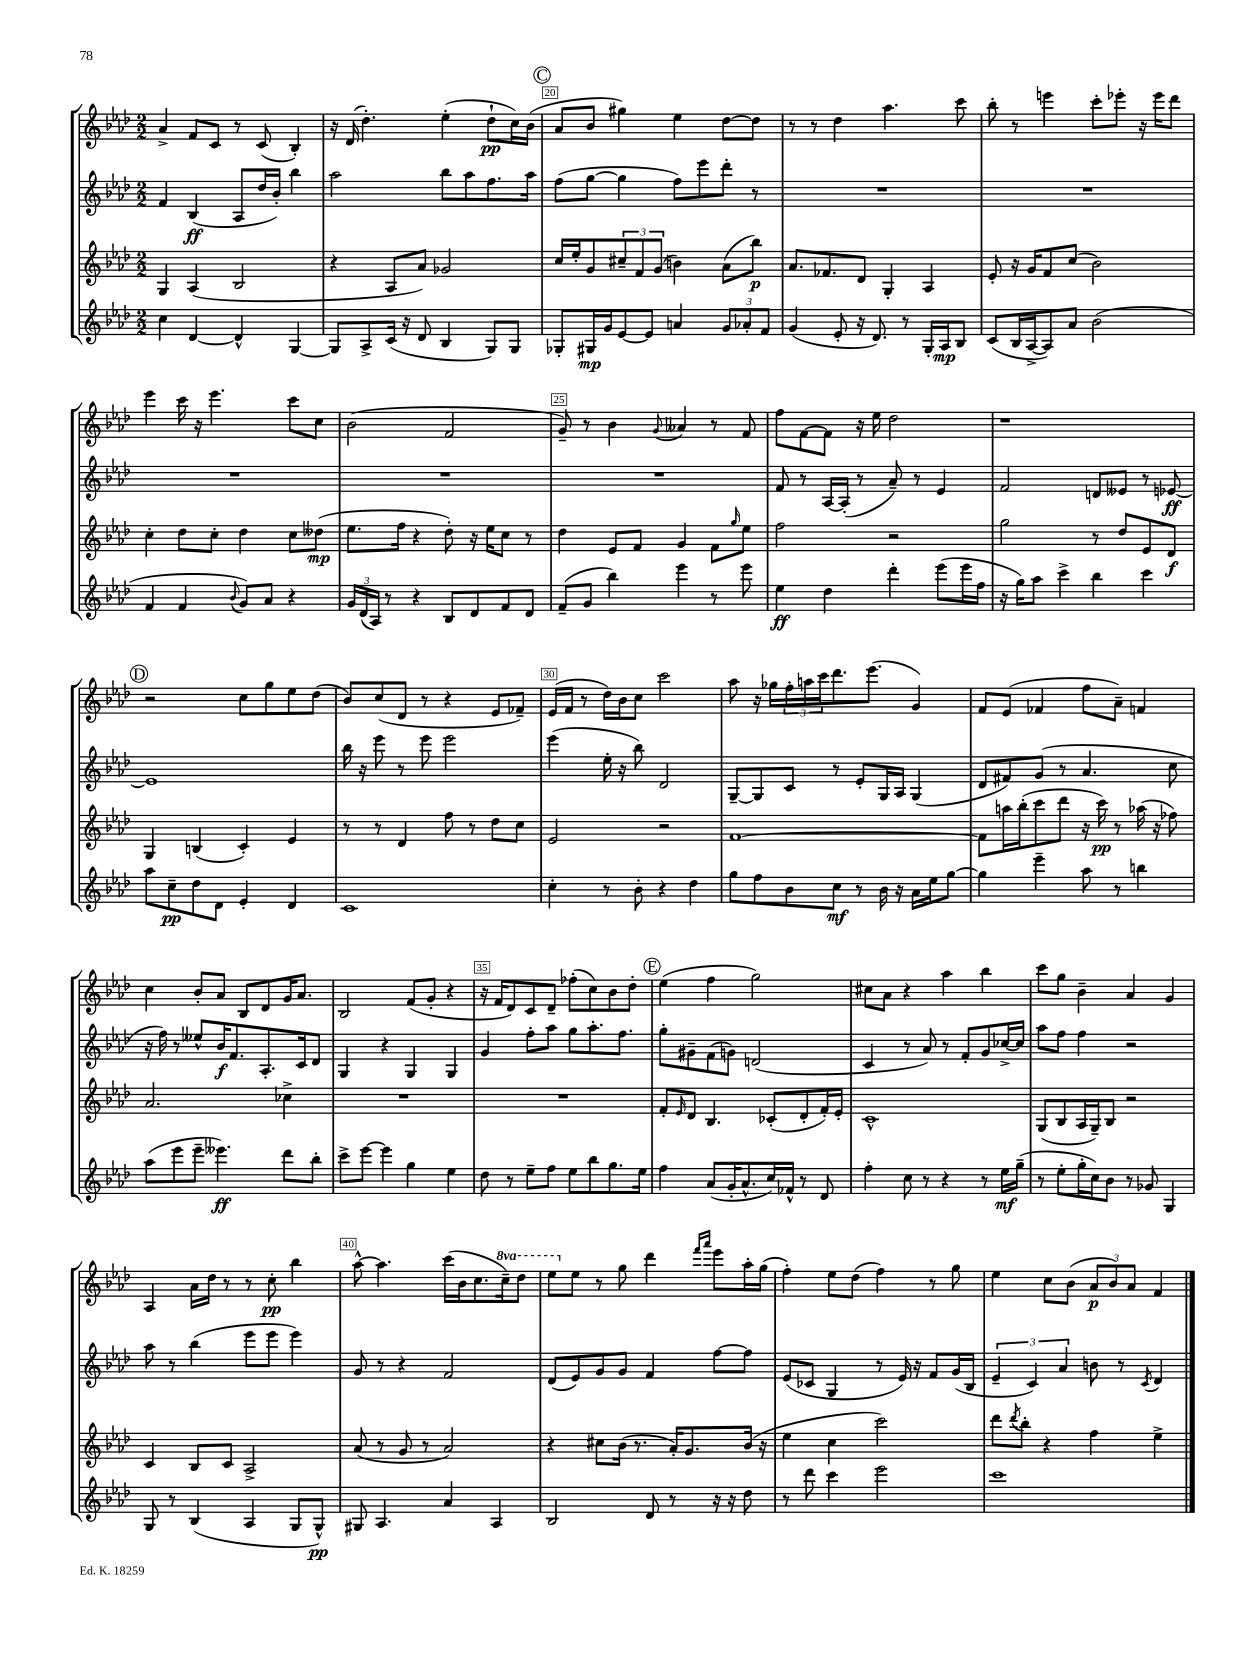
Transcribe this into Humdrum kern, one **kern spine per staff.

**kern	**kern	**kern	**kern
*staff4	*staff3	*staff2	*staff1
*clefG2	*clefG2	*clefG2	*clefG2
*k[b-e-a-d-]	*k[b-e-a-d-]	*k[b-e-a-d-]	*k[b-e-a-d-]
*M2/2	*M2/2	*M2/2	*M2/2
4cc	4G	4f	4a-^
[4d-	(4A-	(4B-	8f
.	.	.	8c
4d-^^]	2B-	8A-	8r
.	.	16dd-	(8c
.	.	16b-')	.
[4G	.	4bb-	4B-')
=	=	=	=
8G]	4r	2aa-	16r
.	.	.	(16d-
8A-^	.	.	4.dd-')
(16c	8A-	.	.
16r	.	.	.
8d-	8a-)	.	.
4B-	2g-	8bb-	(4ee-'
.	.	8aa-	.
8G)	.	8.ff	8dd-`
8G	.	.	16cc)
.	.	16aa-	(16b-
=	=	=	=
8G-'	16cc	(8ff	8a-
.	16ee-'	.	.
16G#	8g	[8gg	8b-
16g	.	.	.
[8e-	12cc#~	4gg]	4gg#)
.	12f	.	.
8e-]	.	.	.
.	(12g	.	.
4a	4b)	8ff)	4ee-
.	.	8eee-	.
12g	(8a-	8ddd-'	[8dd-
12a-'	.	.	.
.	8bb-)	8r	8dd-]
12f	.	.	.
=	=	=	=
(4g	8.a-	1r	8r
.	.	.	8r
.	8.f-	.	.
8e-'	.	.	4dd-
16r	8d-	.	.
8.d-)	.	.	.
.	4G'	.	4.aa-
8r	.	.	.
16G'	4A-	.	.
16A-	.	.	.
8B-	.	.	8ccc
=	=	=	=
(8c	8e-'	1r	8bb-'
16B-	16r	.	8r
[16A-^	16g	.	.
8A-])	8f	.	4eee
8a-	(8cc	.	.
(2b-	2b-)	.	8ccc'
.	.	.	8eee-'
.	.	.	16r
.	.	.	16eee-
.	.	.	8ddd-
=	=	=	=
4f	4cc'	1r	4eee-
4f	8dd-	.	16ccc
.	.	.	16r
.	8cc'	.	4.eee-
8qqb-	.	.	.
8g)	4dd-	.	.
8a-	.	.	.
4r	8cc	.	8ccc
.	(8dd--	.	8cc
=	=	=	=
24g	8.ee-	1r	(2b-
(24d-	.	.	.
24A-)	.	.	.
8r	.	.	.
.	16ff	.	.
4r	4r	.	.
8B-	8dd-')	.	2f
8d-	16r	.	.
.	16ee-	.	.
8f	8cc	.	.
8d-	8r	.	.
=	=	=	=
(8f~	4dd-	1r	8g~)
8g	.	.	8r
4bb-)	8e-	.	4b-
.	8f	.	.
.	.	.	8qqg
4eee-	4g	.	4a--
8r	8f	.	8r
.	16qqgg	.	.
8eee-	8ee-	.	8f
=	=	=	=
4ee-	2ff	8f	8ff
.	.	8r	[8f
4dd-	.	[16A-	8f]
.	.	(16A-']	.
.	.	8r	16r
.	.	.	16ee-
4ddd-'	2r	8a-~)	2dd-
.	.	8r	.
(8eee-	.	4e-	.
16eee-	.	.	.
16ff	.	.	.
=	=	=	=
16r	2gg	2f	1r
16gg)	.	.	.
8aa-	.	.	.
4ccc^	.	.	.
4bb-	8r	8d	.
.	8dd-	8e--	.
4ccc	8e-	8r	.
.	8d-	[8e-	.
=	=	=	=
8aa-	4G	1e-]	2r
8cc~	.	.	.
8dd-	(4B	.	.
8d-	.	.	.
4e-'	4c')	.	8cc
.	.	.	8gg
4d-	4e-	.	8ee-
.	.	.	(8dd-
=	=	=	=
1c	8r	16bb-	8b-)
.	.	16r	.
.	8r	8eee-	(8cc
.	4d-	8r	8d-
.	.	8eee-	8r
.	8ff	2eee-	4r
.	8r	.	.
.	8dd-	.	8e-
.	8cc	.	8f-~)
=	=	=	=
4cc'	2e-	(4eee-	(16e-
.	.	.	16f
.	.	.	8r
8r	.	16ee-'	16dd-)
.	.	16r	16b-
8b-'	.	8bb-)	8cc
4r	2r	2d-	2ccc
4dd-	.	.	.
=	=	=	=
8gg	[1f	[8G~	8aa-
8ff	.	8G]	16r
.	.	.	16gg-
8b-	.	8c	24ff'
.	.	.	24aa
.	.	.	24ccc
8cc	.	8r	8.ddd-
8r	.	8e-'	.
.	.	.	(8.eee-
16b-	.	16G	.
16r	.	16A-	.
16a-	.	(4G	4g)
16ee-	.	.	.
[8gg	.	.	.
=	=	=	=
4gg]	8f]	8d-	8f
.	16aa	8f#)	(8e-
.	(16bb-'	.	.
4eee-~	8ccc	(8g	4f-
.	8ddd-	8r	.
8aa-	16r	4.a-	8ff
.	16ccc)	.	.
8r	8r	.	8a-~)
4bb	(16aa-	.	4f
.	16r	.	.
.	8ff-)	8cc	.
=	=	=	=
(8aa-	2.a-	16r	4cc
.	.	16ff)	.
8eee-	.	8r	.
8eee-~	.	8ee--^^	8b-'
4.eee--)	.	16b-	8a-
.	.	8.f	.
.	.	.	8B-
.	.	8.A-'	8d-
8ddd-	4cc-^	.	16g
.	.	16c	8.a-
8bb-'	.	8d-	.
=	=	=	=
8ccc^	1r	4G	2B-
[8eee-	.	.	.
4eee-]	.	4r	.
4gg	.	4G	(8f
.	.	.	8g'
4ee-	.	4G	4r
=	=	=	=
8dd-	1r	4g	16r
.	.	.	16f
8r	.	.	8d-)
8ee-~	.	8ff'	8c
8ff	.	8aa-	8d-~
8ee-	.	8gg	(8ff-'
8bb-	.	8.aa-'	8cc)
8.gg	.	.	8b-
.	.	8.ff	.
.	.	.	8dd-'
16ee-	.	.	.
=	=	=	=
4ff	8f'	8gg'	(4ee-
.	16qqe-	.	.
.	8d-	8g#~	.
(8a-	4.B-	(8f	4ff
16g'	.	8g)	.
8.a-^^	.	.	.
.	.	(2d	2gg)
16cc)	(8c-'	.	.
16f-^^	.	.	.
8r	8d-'	.	.
8d-	16f')	.	.
.	16e-'	.	.
=	=	=	=
4ff'	1c^^	4c	8cc#
.	.	.	8a-
8cc	.	8r	4r
8r	.	8a-)	.
4r	.	8r	4aa-
.	.	8f'	.
8r	.	8g	4bb-
16ee-	.	[16cc-^	.
(16gg~	.	16cc-]	.
=	=	=	=
8r	(8G	8aa-	8ccc
8ee-'	8B-	8ff	8gg
16gg'	16A-	4ff	4b-~
16cc)	16G~)	.	.
8b-	8B-	.	.
8r	2r	2r	4a-
8g-	.	.	.
4G	.	.	4g
=	=	=	=
8G	4c	8aa-	4A-
8r	.	8r	.
(4B-	8B-	(4bb-	16a-
.	.	.	16dd-
.	8c	.	8r
4A-	2A-^	8eee-	8r
.	.	8eee-	8cc'
8G	.	4eee-)	4bb-
8G^^)	.	.	.
=	=	=	=
8G#	(8a-	8g	[8aa-^^
4.A-	8r	8r	4.aa-]
.	8g	4r	.
.	8r	.	.
4a-	2a-)	2f	(16ccc
.	.	.	16b-
.	.	.	8.cc
4A-	.	.	.
.	.	.	16ccc~)
.	.	.	8ddd-
=	=	=	=
2B-	4r	(8d-	8eee-
.	.	8e-)	8ee-
.	8cc#	8g	8r
.	(16b-	8g	8gg
.	8.r	.	.
8d-	.	4f	4ddd-
8r	16a-')	.	.
.	8.g	.	.
.	.	.	16qqfff
.	.	.	16qqaaa-
16r	.	[8ff	8eee-
16r	.	.	.
8dd-	(16b-	8ff]	16aa-'
.	16r	.	(16gg
=	=	=	=
8r	4ee-	(8e-	4ff')
8ddd-	.	8c-	.
4ccc	4cc	4G	8ee-
.	.	.	(8dd-
2eee-	2ccc)	8r	4ff)
.	.	16e-)	.
.	.	16r	.
.	.	8f	8r
.	.	(16g	8gg
.	.	16B-	.
=	=	=	=
1ccc	8ddd-	6e-~	4ee-
.	8qddd-	.	.
.	8bb-'	.	.
.	.	6c)	.
.	4r	.	8cc
.	.	6a-	.
.	.	.	(8b-
.	4ff	8b	12a-
.	.	.	12b-)
.	.	8r	.
.	.	.	12a-
.	.	8qc	.
.	4ee-^	4d-	4f
==	==	==	==
*-	*-	*-	*-
